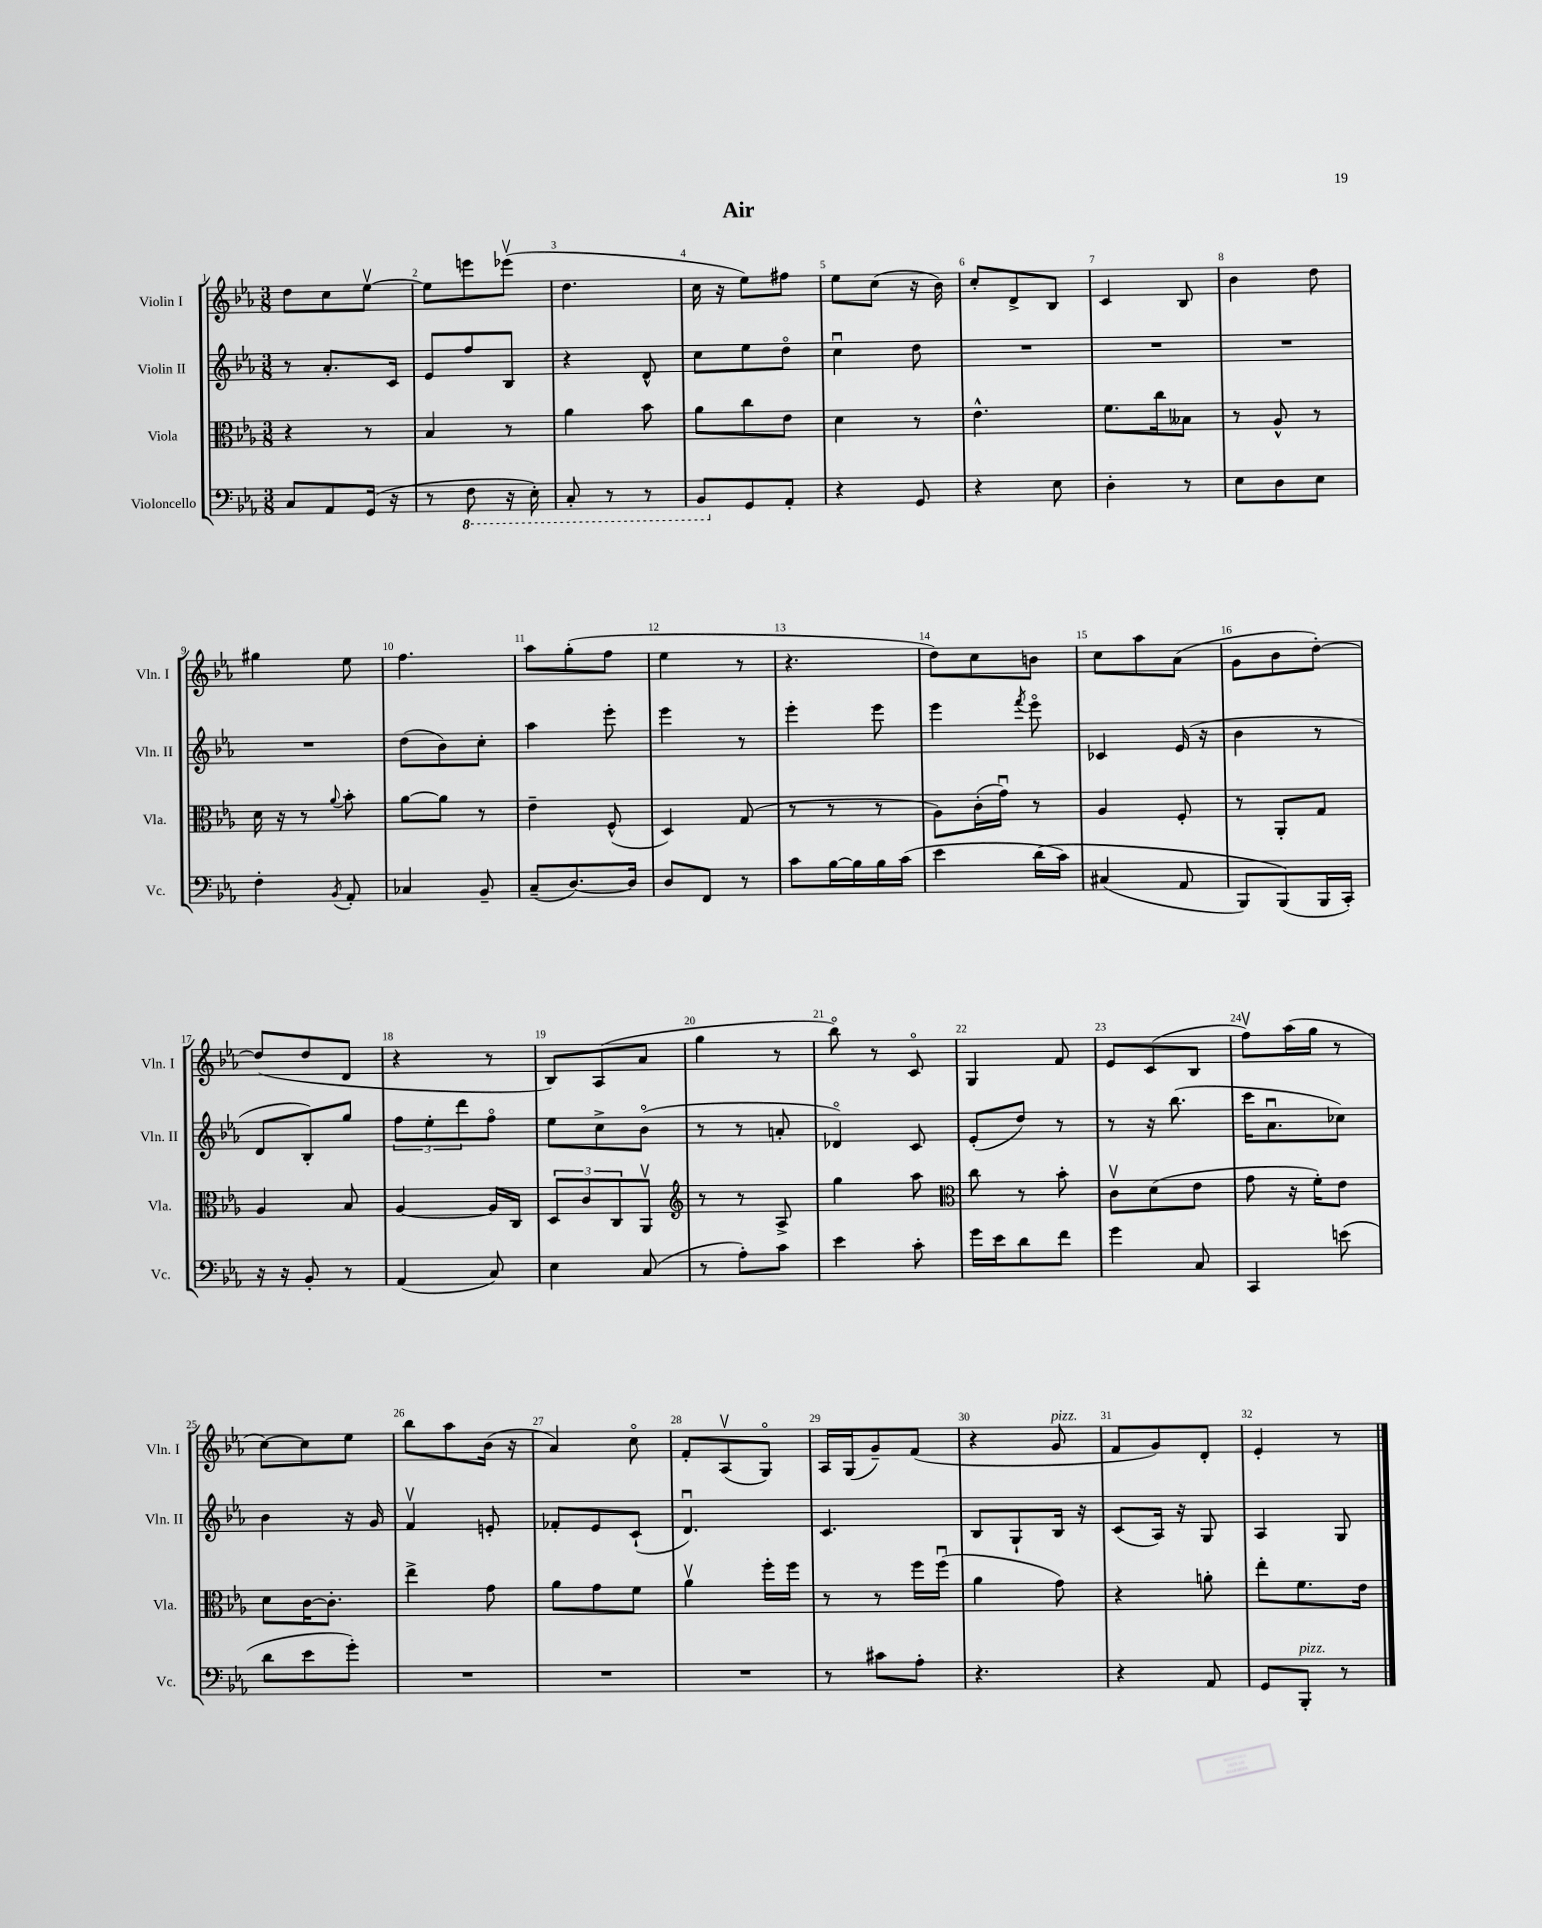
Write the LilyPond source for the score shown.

\header { title = "Air" }
<<
\new StaffGroup <<
\new Staff = "s0" \with { instrumentName = "Violin I" shortInstrumentName = "Vln. I" } {
    \clef treble \key ees \major \numericTimeSignature \time 3/8
    d''8 c''8 ees''8~\upbow |
    ees''8 e'''8 ees'''8\upbow( |
    d''4. |
    c''16 r16 ees''8) fis''8 |
    ees''8 c''8( r16 bes'16) |
    c''8-. d'8-> bes8 |
    c'4 bes8 |
    bes'4 d''8 |
    gis''4 ees''8 |
    f''4. |
    aes''8 g''8-.( f''8 |
    ees''4 r8 |
    r4. |
    d''8) c''8 b'8 |
    c''8 aes''8 aes'8( |
    g'8 bes'8 d''8~-.) |
    d''8( d''8 d'8 |
    r4 r8 |
    bes8) aes8( aes'8 |
    g''4 r8 |
    bes''8\flageolet) r8 c'8\flageolet |
    g4 f'8 |
    ees'8 c'8( bes8 |
    f''8\upbow) aes''16( g''16 r8 |
    c''8~) c''8 ees''8 |
    bes''8 aes''8 bes'16( r16 |
    aes'4) c''8\flageolet |
    f'8-. aes8\upbow( g8\flageolet) |
    aes16 g16( g'8--) f'8( |
    r4 g'8^\markup { \italic "pizz." } |
    f'8 g'8) d'8-. |
    ees'4-. r8 \bar "|." |
}
\new Staff = "s1" \with { instrumentName = "Violin II" shortInstrumentName = "Vln. II" } {
    \clef treble \key ees \major \numericTimeSignature \time 3/8
    r8 aes'8.-. c'16 |
    ees'8 f''8 bes8 |
    r4 d'8-^ |
    c''8 ees''8 d''8\flageolet |
    c''4\downbow d''8 |
    R4. |
    R4. |
    R4. |
    R4. |
    d''8( bes'8) c''8-. |
    aes''4 ees'''8-. |
    ees'''4 r8 |
    ees'''4-. ees'''8 |
    ees'''4 \acciaccatura { f'''8 } ees'''8\flageolet |
    ces'4 ees'16( r16 |
    bes'4 r8 |
    d'8 bes8-.) g''8 |
    \tuplet 3/2 { f''8 ees''8-. d'''8 } f''8\flageolet |
    ees''8 c''8-> bes'8\flageolet( |
    r8 r8 a'8-. |
    des'4\flageolet) c'8 |
    ees'8-.( d''8) r8 |
    r8 r16 bes''8.( |
    c'''16 aes'8.\downbow ces''8) |
    bes'4 r16 g'16 |
    f'4\upbow e'8-. |
    fes'8-. ees'8 c'8-!( |
    d'4.\downbow) |
    c'4. |
    bes8 g8-! bes16 r16 |
    c'8( aes16) r16 g8 |
    aes4 g8 \bar "|." |
}
\new Staff = "s2" \with { instrumentName = "Viola" shortInstrumentName = "Vla." } {
    \clef alto \key ees \major \numericTimeSignature \time 3/8
    r4 r8 |
    bes4 r8 |
    aes'4 bes'8 |
    aes'8 c''8 ees'8 |
    d'4 r8 |
    ees'4.-^ |
    f'8. c''16 beses8 |
    r8 aes8-^ r8 |
    d'16 r16 r8 \appoggiatura { aes'8 } bes'8-. |
    aes'8~ aes'8 r8 |
    ees'4-- f8-^( |
    d4) g8( |
    r8 r8 r8 |
    aes8) c'16-.( g'16\downbow) r8 |
    aes4 f8-. |
    r8 aes,8-. g8 |
    aes4 bes8 |
    aes4~ aes16 c16 |
    \tuplet 3/2 { d8 c'8 c8 } aes,8\upbow |
    \clef treble r8 r8 aes8-> |
    g''4 aes''8 |
    \clef alto c''8 r8 bes'8-. |
    c'8\upbow d'8( ees'8 |
    g'8 r16 f'16-.) ees'8 |
    d'8 c'16~ c'8.-. |
    ees''4-> g'8 |
    aes'8 g'8 f'8 |
    aes'4\upbow f''16-. f''16 |
    r8 r8 f''16 f''16\downbow( |
    aes'4 g'8) |
    r4 a'8-. |
    ees''8-. f'8. ees'16 \bar "|." |
}
\new Staff = "s3" \with { instrumentName = "Violoncello" shortInstrumentName = "Vc." } {
    \clef bass \key ees \major \numericTimeSignature \time 3/8
    c8 aes,8 g,16( r16 |
    r8 \ottava #-1 f,8 r16 ees,16-.) |
    c,8-. r8 r8 |
    bes,,8 \ottava #0 g,8 aes,8-. |
    r4 g,8 |
    r4 ees8 |
    d4-. r8 |
    ees8 d8 ees8 |
    f4-. \acciaccatura { bes,8 } aes,8-. |
    ces4 bes,8-- |
    c8--( d8.~) d16 |
    d8 f,8 r8 |
    c'8 bes16~ bes16 bes16 c'16( |
    ees'4 d'16\( c'16) |
    cis4( aes,8 |
    bes,,8) bes,,8(\) bes,,16 c,16-.) |
    r16 r16 bes,8-. r8 |
    aes,4( c8) |
    ees4 c8( |
    r8 aes8-.) c'8 |
    ees'4 c'8-. |
    g'16 ees'16 d'8 f'8 |
    g'4 c8 |
    c,4 e'8( |
    d'8 ees'8 g'8-.) |
    R4. |
    R4. |
    R4. |
    r8 cis'8 aes8-. |
    r4. |
    r4 aes,8 |
    g,8 bes,,8-.^\markup { \italic "pizz." } r8 \bar "|." |
}
>>
>>
\layout { \context { \Score \override BarNumber.break-visibility = ##(#f #t #t) barNumberVisibility = #all-bar-numbers-visible } }
